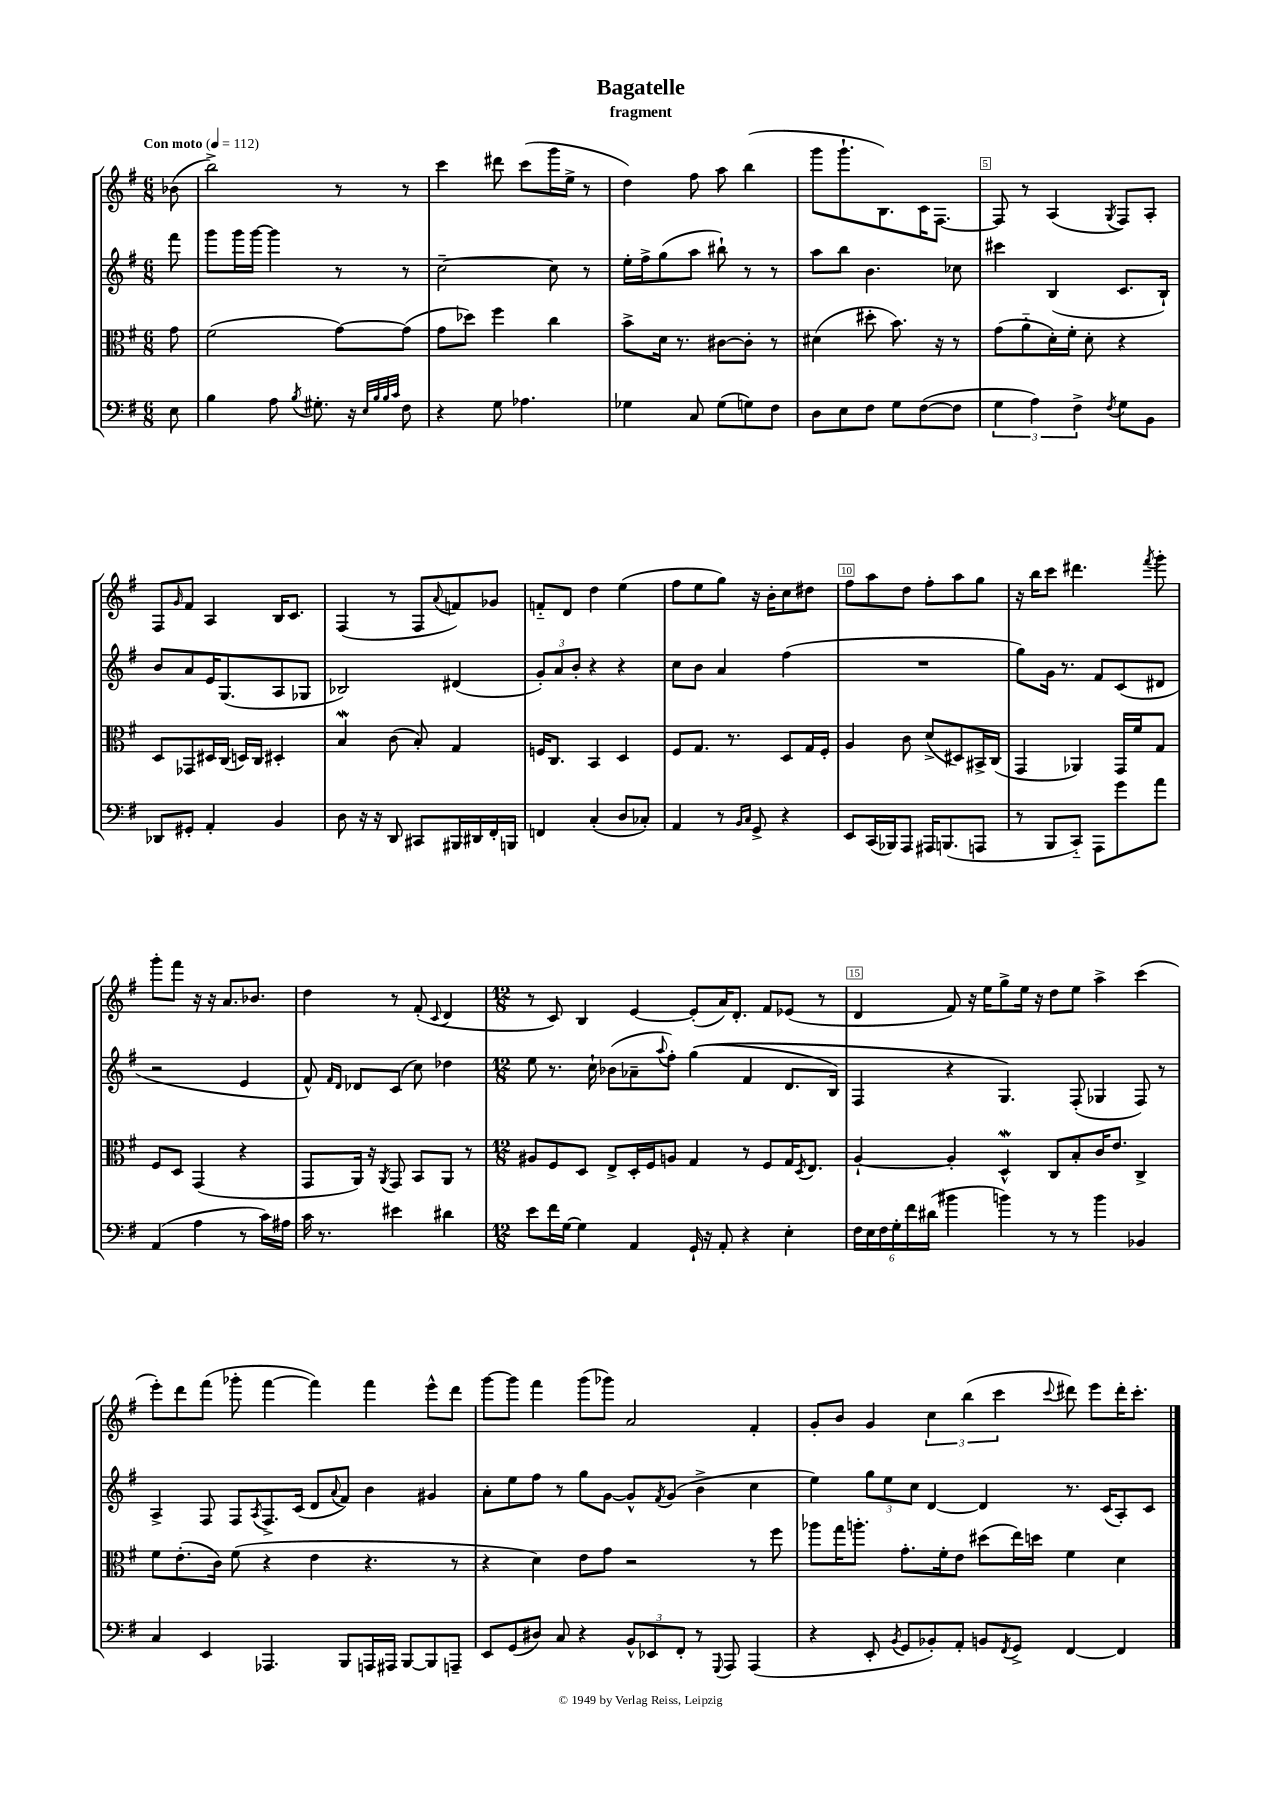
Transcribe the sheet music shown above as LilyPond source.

\header { title = "Bagatelle" subtitle = "fragment" }
<<
\new StaffGroup <<
\new Staff = "s0" {
    \clef treble \key g \major \numericTimeSignature \time 6/8 \partial 8 \tempo "Con moto" 4 = 112
    bes'8( |
    b''2->) r8 r8 |
    c'''4 dis'''8 c'''8( g'''16 e''16-> r8 |
    d''4) fis''8 a''8 b''4( |
    g'''8 g'''8.-! b8.) c'16 fis8.~ |
    fis8 r8 a4( \acciaccatura { g8 } fis8) a8-. |
    fis8 \grace { g'16 } fis'8 a4 b16 c'8. |
    fis4( r8 fis8 \appoggiatura { a'8 } f'8) ges'8 |
    f'8-_ d'8 d''4 e''4( |
    fis''8 e''8 g''8) r16 b'16-. c''8 dis''8 |
    fis''8 a''8 d''8 fis''8-. a''8 g''8 |
    r16 b''16 c'''8 dis'''4. \acciaccatura { fis'''8 } g'''8-. |
    g'''8-. fis'''8 r16 r16 a'8. bes'8. |
    d''4 r8 fis'8-.( \appoggiatura { c'8 } d'4 |
    \numericTimeSignature \time 12/8 r8 c'8) b4 e'4~ e'8-.( a'16) d'8.-. fis'8 ees'8( r8 |
    d'4 fis'8) r16 e''16 g''8-> e''16 r16 d''8 e''8 a''4-> c'''4( |
    e'''8-.) d'''8 fis'''8( ges'''8-. fis'''4~ fis'''4) fis'''4 e'''8-^ d'''8 |
    g'''8~ g'''8 fis'''4 g'''8( ges'''8) a'2 fis'4-. |
    g'8-. b'8 g'4 \tuplet 3/2 { c''4 b''4( c'''4 } \appoggiatura { c'''8 } dis'''8) e'''8 dis'''16-. c'''8.-. \bar "|." |
}
\new Staff = "s1" {
    \clef treble \key g \major \numericTimeSignature \time 6/8 \partial 8
    fis'''8 |
    g'''8 g'''16 g'''16~ g'''4 r8 r8 |
    c''2~-- c''8 r8 |
    e''16-. fis''16-> g''8( a''8 bis''8-!) r8 r8 |
    a''8 b''8 b'4. ces''8 |
    cis'''4 b4( c'8. b16-!) |
    b'8 a'8 e'16 g8.( a8 ges8 |
    bes2) dis'4( |
    \tuplet 3/2 { g'8-.) a'8 b'8-. } r4 r4 |
    c''8 b'8 a'4 fis''4( |
    R2. |
    g''8) g'16 r8. fis'8 c'8( dis'8 |
    r2 e'4 |
    fis'8-^) \grace { fis'16 d'16 } des'8 c'8( c''8) des''4 |
    \numericTimeSignature \time 12/8 e''8 r8. c''16-! bes'8( aes'8-- \appoggiatura { a''8 } fis''8-.) g''4(\( fis'4 d'8. b16) |
    fis4 r4 g4.\) fis8-.( ges4 fis8) r8 |
    a4-> fis8 fis8 \acciaccatura { a8 } fis8.-> c'16( d'8 \appoggiatura { a'8 } fis'8) b'4 gis'4 |
    a'8-. e''8 fis''8 r8 g''8 g'8~ g'8-^ \acciaccatura { fis'8 } g'8( b'4-> c''4 |
    e''4) \tuplet 3/2 { g''8 e''8 c''8 } d'4~ d'4 r8. c'16( a8-.) c'8 \bar "|." |
}
\new Staff = "s2" {
    \clef alto \key g \major \numericTimeSignature \time 6/8 \partial 8
    g'8 |
    fis'2( g'8~) g'8( |
    g'8 des''8) fis''4 c''4 |
    b'8-> d'16 r8. cis'8~ cis'8-. r8 |
    dis'4( dis''8-. b'8.) r16 r8 |
    g'8( a'8-_ d'16-.) fis'16-. d'8-. r4 |
    d8 ges,8 dis16 c16( d16) c16 dis4-. |
    b4\mordent c'8( b8-.) g4 |
    f16 c8. b,4 d4 |
    fis8 g8. r8. d8 g16 fis16-. |
    a4 c'8 d'8->( dis8) bis,16-> c16( |
    g,4 aes,4) g,16 fis'16 g8 |
    fis8 d8 g,4( r4 |
    g,8 a,16) r16 \acciaccatura { a,8 } g,8 b,8 a,8 r8 |
    \numericTimeSignature \time 12/8 ais8 fis8 d8 e8-> d16-. fis16 a8 g4 r8 fis8 g16 \acciaccatura { d8 } e8. |
    a4~-! a4-. d4-^\mordent c8 b8-. c'16 e'8. c4-> |
    fis'8 e'8.-.( c'16) fis'8( r4 e'4 r4. r8 |
    r4 d'4) e'8 g'8 r2 r8 fis''8 |
    aes''8 g''16 a''8.-. g'8.-. fis'16-. e'8 dis''8( e''16) d''16 fis'4 d'4 \bar "|." |
}
\new Staff = "s3" {
    \clef bass \key g \major \numericTimeSignature \time 6/8 \partial 8
    e8 |
    b4 a8 \acciaccatura { b8 } gis8.-. r16 \grace { e32 b32 b32 c'32 } fis8 |
    r4 g8 aes4. |
    ges4 c8 ges8( g8) fis8 |
    d8 e8 fis8 g8 fis8~( fis8 |
    \tuplet 3/2 { g4 a4) fis4-> } \acciaccatura { fis8 } g8 b,8 |
    des,8 gis,8-. a,4-. b,4 |
    d8 r16 r16 d,8 cis,8 bis,,16 dis,16 fis,16-. b,,16 |
    f,4 c4-.( d8 ces8-.) |
    a,4 r8 \grace { b,16 c16 } g,8-> r4 |
    e,8 c,16( bes,,16) a,,8 ais,,16 b,,8.( a,,8 |
    r8 b,,8 c,8-_) a,,8 g'8 a'8 |
    a,4( a4 r8 c'16) ais16 |
    c'16 r8. eis'4 dis'4 |
    \numericTimeSignature \time 12/8 e'8 fis'16 g16~ g4 a,4 g,16-! r16 a,8-. r4 e4-. |
    \tuplet 6/4 { fis16 e16 fis16 g16-. fis'16 dis'16( } bis'4 b'4) r8 r8 b'4 bes,4 |
    c4 e,4 aes,,4. b,,8 a,,16 ais,,16 b,,8~ b,,8 a,,8-- |
    e,8 g,8( dis8) c8 r4 \tuplet 3/2 { b,8-^ ees,8 fis,8-. } r8 \appoggiatura { g,,8 } a,,8 a,,4( |
    r4 e,8-. \acciaccatura { b,8 } g,8 bes,8-.) a,8-. b,8 \acciaccatura { fis,8 } g,8-> fis,4~ fis,4 \bar "|." |
}
>>
>>
\layout { \context { \Score \override BarNumber.break-visibility = ##(#f #t #t) barNumberVisibility = #(every-nth-bar-number-visible 5) \override BarNumber.stencil = #(make-stencil-boxer 0.1 0.3 ly:text-interface::print) } }
